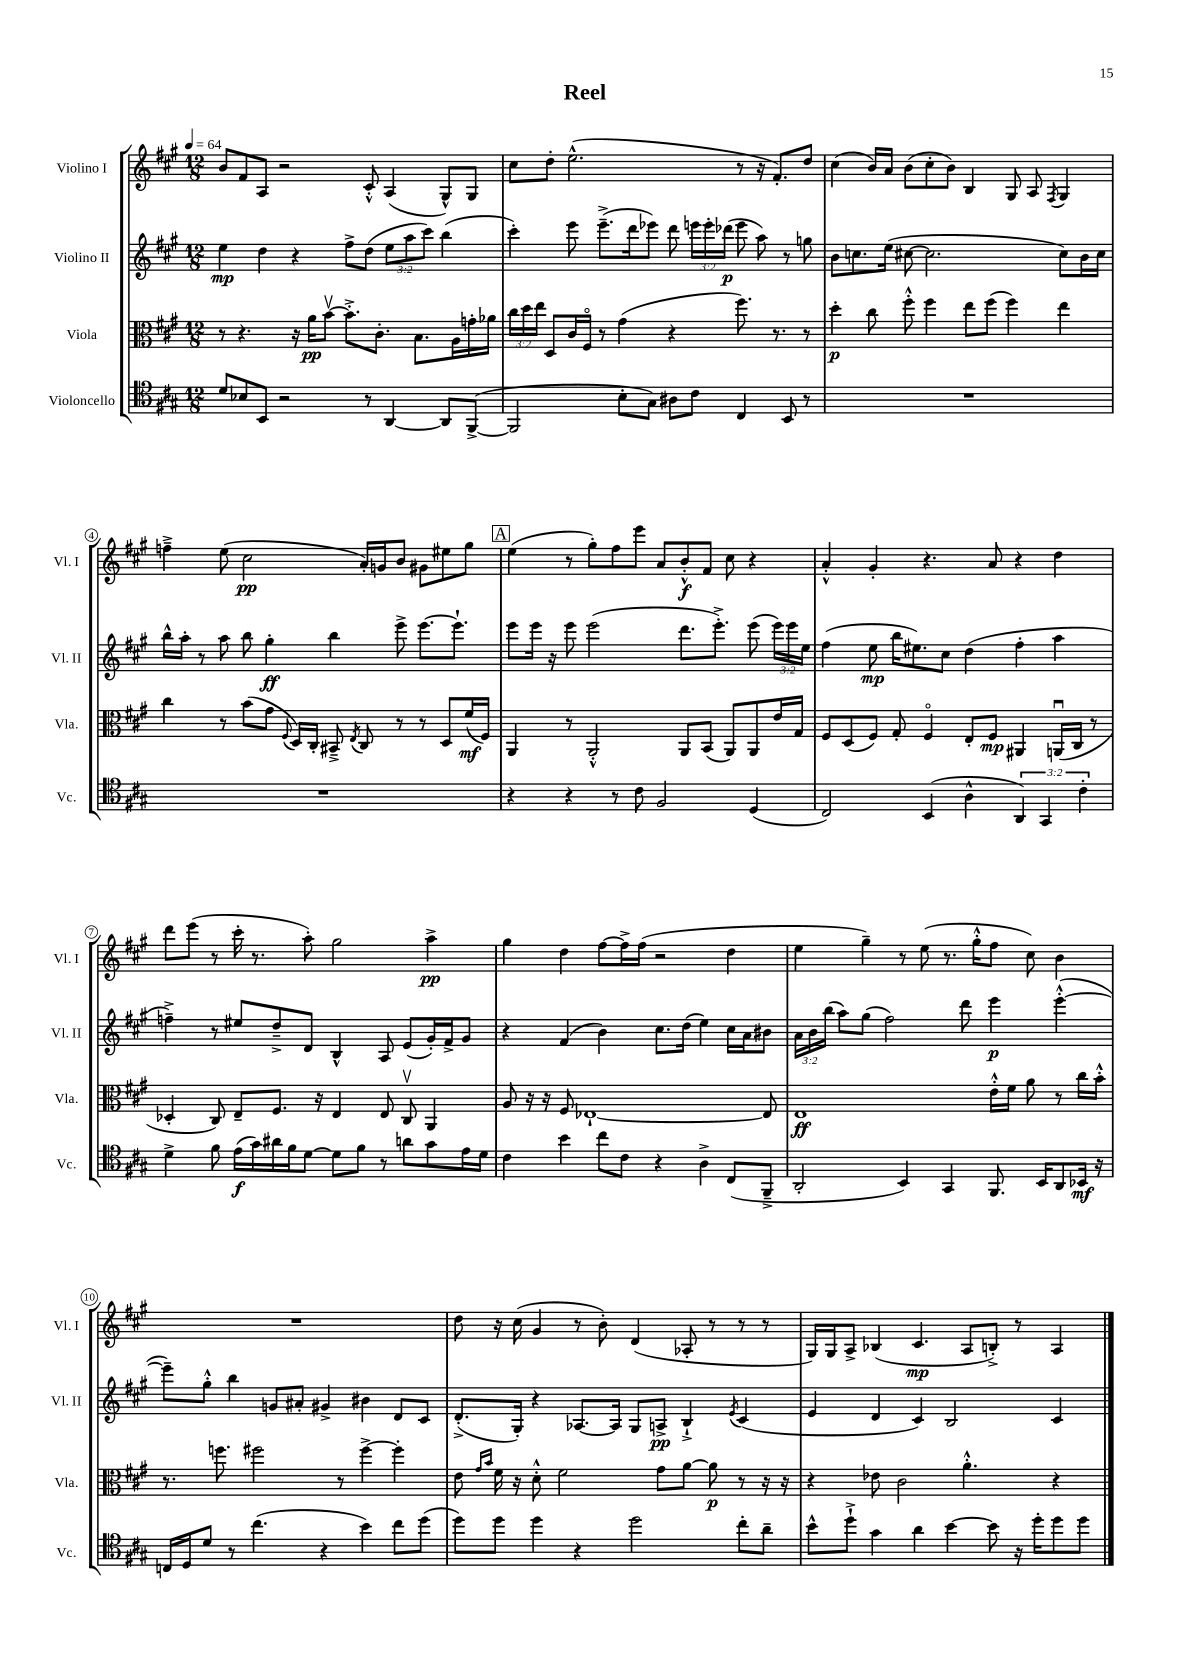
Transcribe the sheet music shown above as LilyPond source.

\header { title = "Reel" }
<<
\new StaffGroup <<
\new Staff = "s0" \with { instrumentName = "Violino I" shortInstrumentName = "Vl. I" } {
    \clef treble \key a \major \numericTimeSignature \time 12/8 \tempo 4 = 64
    \autoBeamOff b'8[ fis'8 a8] r2 cis'8-.-^ a4( gis8[-^) gis8] |
    cis''8[ d''8]-. e''2.-^( r8 r16 fis'8.[-.) d''8] |
    cis''4( b'16[) a'16] b'8[( cis''8-. b'8]) b4 gis8 a8 \acciaccatura { fis8 } gis4 |
    f''4---> e''8( cis''2\pp a'16[-.) g'16 b'8] gis'8[ eis''8 gis''8] |
    \mark \markup { \box "A" } e''4( r8 gis''8[-.) fis''8 e'''8] a'8[ b'8-.-^\f fis'8] cis''8 r4 |
    a'4-.-^ gis'4-. r4. a'8 r4 d''4 |
    d'''8[ e'''8]( r8 cis'''16-. r8. a''8-.) gis''2 a''4->\pp |
    gis''4 d''4 fis''8[~ fis''16-> fis''16]( r2 d''4 |
    e''4 gis''4--) r8 e''8( r8. gis''16[-.-^ fis''8] cis''8) b'4 |
    R1. |
    d''8 r16 cis''16( gis'4 r8 b'8-.) d'4( aes8-. r8 r8 r8 |
    gis16[) gis16 a8]-> bes4( cis'4.\mp a8[ b8]-.->) r8 a4 \bar "|." |
}
\new Staff = "s1" \with { instrumentName = "Violino II" shortInstrumentName = "Vl. II" } {
    \clef treble \key a \major \numericTimeSignature \time 12/8 \override Staff.TupletNumber.text = #tuplet-number::calc-fraction-text
    \autoBeamOff e''4\mp d''4 r4 fis''8[-> d''8]( \tuplet 3/2 { e''8[ a''8 cis'''8]) } b''4( |
    cis'''4-.) e'''8 e'''8.[--->( d'''16 ees'''8]) d'''8 \tuplet 3/2 { e'''16[ e'''16-. des'''16]\p( } e'''8 a''8) r8 g''8 |
    b'8[ c''8. e''16]( cis''8~ cis''2. cis''8[) b'16 cis''16] |
    b''16[-^ a''16]-. r8 a''8 b''8 gis''4-.\ff b''4 e'''8-> e'''8.[~ e'''8.]-! |
    \mark \markup { \box "A" } e'''8[ e'''16] r16 e'''8 e'''2( d'''8.[ e'''8.]-.->) e'''8( \tuplet 3/2 { e'''16[) e'''16 e''16] } |
    fis''4( e''8\mp b''16[ eis''8.) cis''8] d''4( fis''4-. a''4 |
    f''4--->) r8 eis''8[ d''8---> d'8] b4-^ a8 e'8[( gis'16-.) fis'16-> gis'8] |
    r4 fis'4( b'4) cis''8.[ d''16]( e''4) cis''16[ a'16 bis'8] |
    \tuplet 3/2 { a'16[ b'16 b''16]( } a''8[) gis''8]( fis''2) d'''8 e'''4\p e'''4~-.-^( |
    e'''8[--) gis''8]-.-^ b''4 g'8[ ais'8]-. gis'4-> bis'4 d'8[ cis'8] |
    d'8.[-.->( gis16]-.) r4 aes8.[~ aes16] gis8[ a8]->\pp b4-!-> \acciaccatura { e'8 } cis'4( |
    e'4 d'4 cis'4) b2 cis'4 \bar "|." |
}
\new Staff = "s2" \with { instrumentName = "Viola" shortInstrumentName = "Vla." } {
    \clef alto \key a \major \numericTimeSignature \time 12/8 \override Staff.TupletNumber.text = #tuplet-number::calc-fraction-text
    \autoBeamOff r8 r4. r16 a'16[\pp b'8]~\upbow b'8.[-.-> cis'8.]-. b8.[ a16 g'16-. aes'16] |
    \tuplet 3/2 { cis''16[ d''16 e''16] } d8[ cis'16 fis16]\flageolet r8 gis'4( r4 fis''8.) r8. r8 |
    d''4-.\p cis''8 fis''8-.-^ fis''4 e''8[ fis''8]( fis''4) e''4 |
    cis''4 r8 b'8[( gis'8] \appoggiatura { fis8 } d16[) cis16]-. bis,8---> \acciaccatura { e8 } cis8 r8 r8 d8[ fis'16\mf( fis16]) |
    \mark \markup { \box "A" } a,4 r8 a,2-.-^ a,8[ b,8]( a,8[) a,8 e'16 gis16] |
    fis8[ d8( fis8]) gis8-. fis4\flageolet e8[-. fis8]\mp ais,4 a,16[\downbow( cis16] r8 |
    des4-. cis8) e8[-- fis8.] r16 e4 e8 cis8\upbow a,4 |
    a8 r16 r16 fis8 ees1~-! ees8 |
    e1\ff e'16[-.-^ fis'16] a'8 r8 cis''16[ b'16]-.-^ |
    r8. f''8. fis''2 r8 fis''4~-> fis''4-. |
    e'8 \grace { gis'16[ b'16] } fis'16 r16 d'8-.-^ fis'2 gis'8[ a'8]~ a'8\p r8 r16 r16 |
    r4 ees'8 cis'2 a'4.-.-^ r4 \bar "|." |
}
\new Staff = "s3" \with { instrumentName = "Violoncello" shortInstrumentName = "Vc." } {
    \clef tenor \key a \major \numericTimeSignature \time 12/8 \override Staff.TupletNumber.text = #tuplet-number::calc-fraction-text
    \autoBeamOff d'8[ bes8 b,8] r2 r8 a,4~ a,8[ fis,8]~->( |
    fis,2 b8[-. gis8]) ais8[ cis'8] cis4 b,8 r8 |
    R1. |
    R1. |
    \mark \markup { \box "A" } r4 r4 r8 cis'8 fis2 d4( |
    cis2) b,4( a4-^ \tuplet 3/2 { a,4) gis,4 cis'4-. } |
    d'4-> fis'8 e'16[\f( gis'16) ais'16 fis'16 d'8]~ d'8[ fis'8] r8 a'8[ gis'8 e'16 d'16] |
    cis'4 b'4 cis''8[ cis'8] r4 a4-> cis8[( fis,8]---> |
    a,2-. b,4) gis,4 fis,8. b,16[ a,8 bes,16]\mf r16 |
    c16[ d16 d'8] r8 cis''4.( r4 b'4) cis''8[ d''8]( |
    d''8[) d''8] d''4 r4 d''2 cis''8[-. a'8]-- |
    b'8[-^ d''8]-!-> gis'4 a'4 b'4~ b'8 r16 d''16[-. d''8 d''8] \bar "|." |
}
>>
>>
\layout { \context { \Score \override BarNumber.stencil = #(make-stencil-circler 0.1 0.3 ly:text-interface::print) } }
